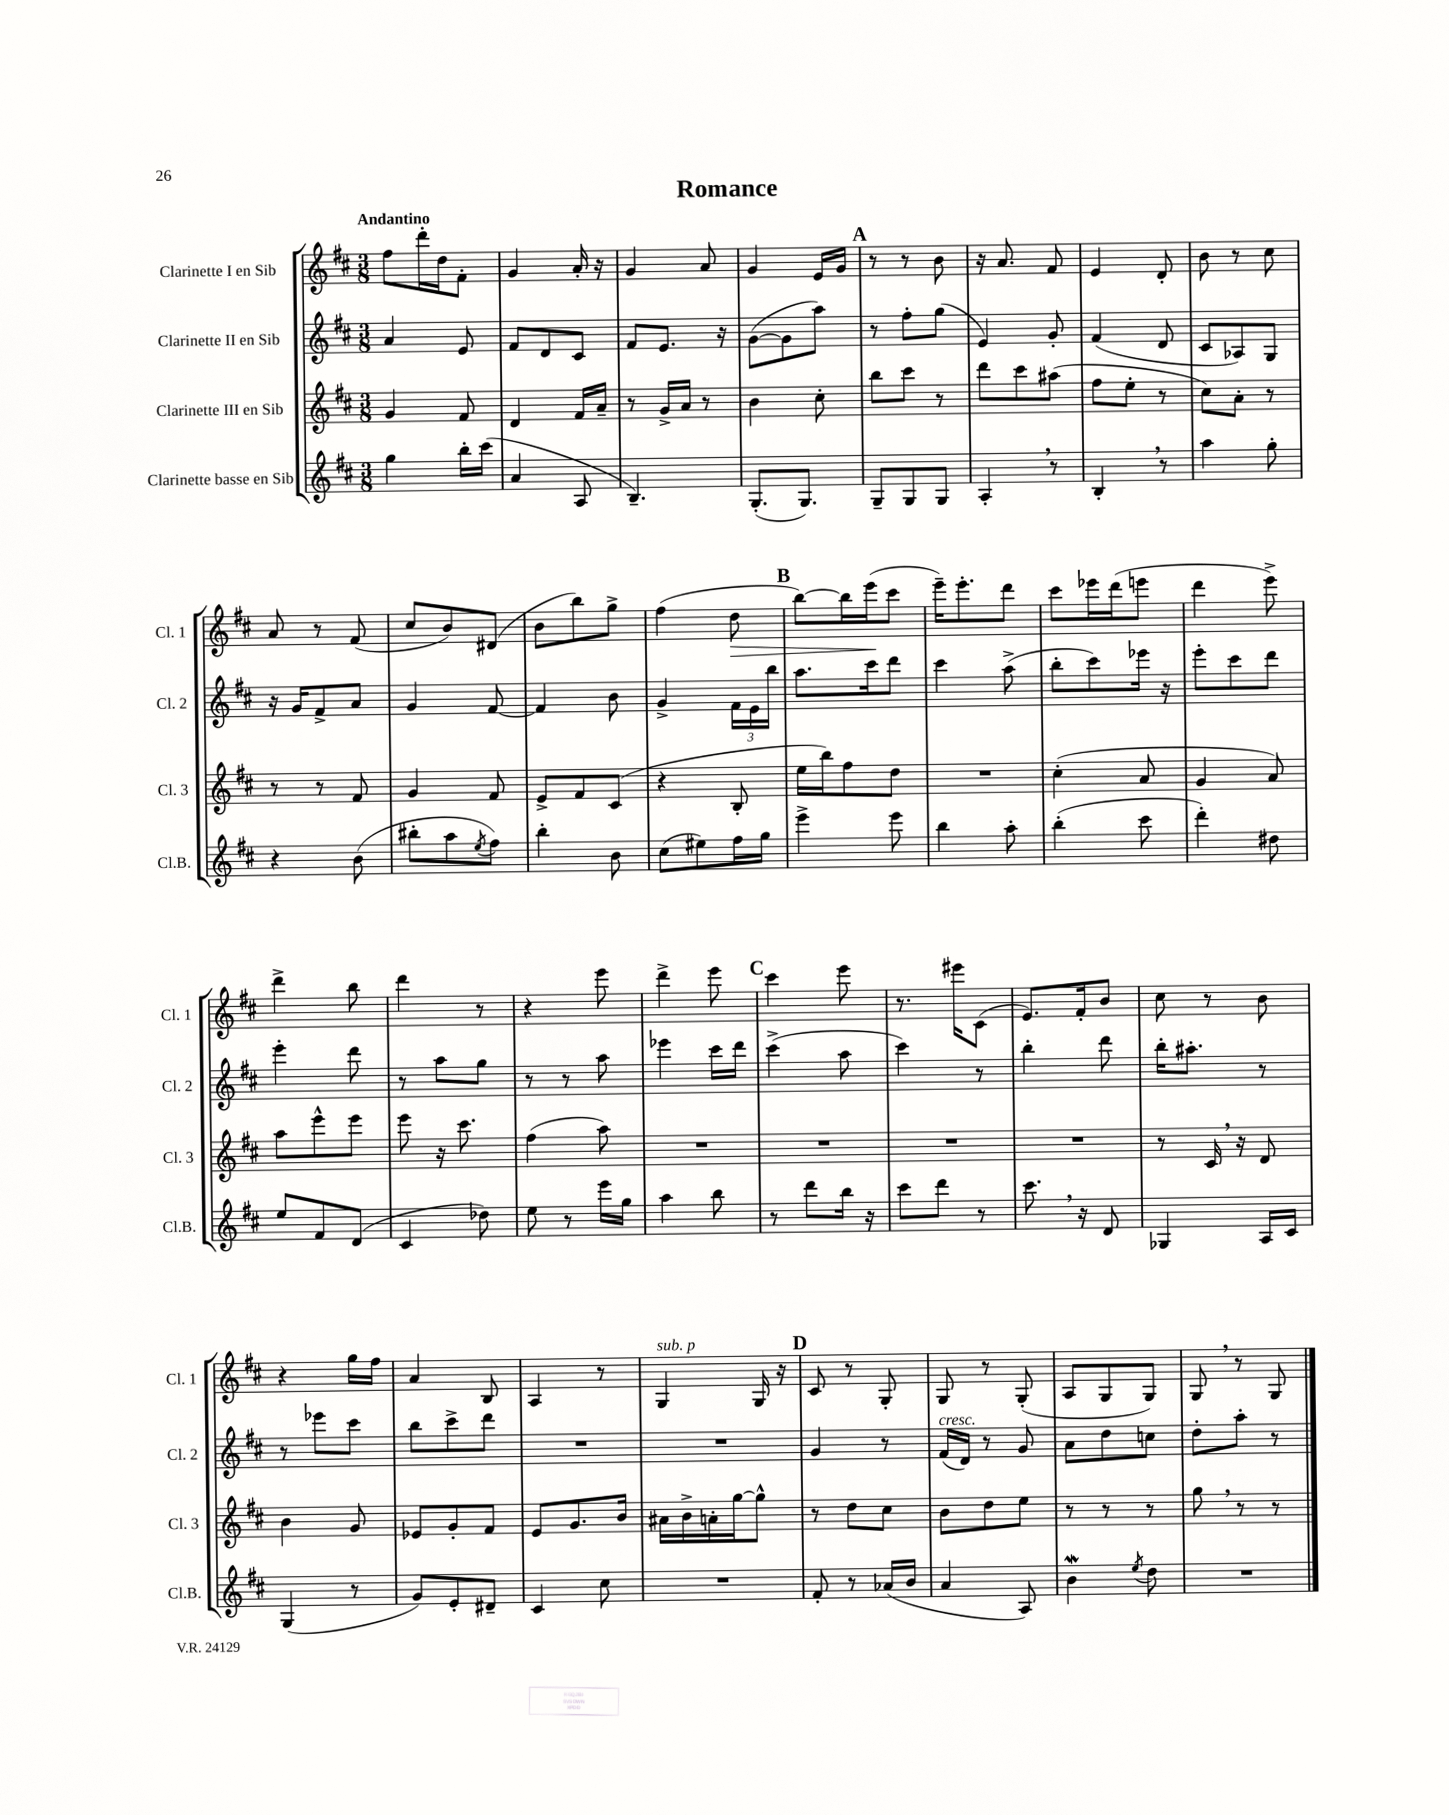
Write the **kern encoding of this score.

**kern	**kern	**kern	**kern	**dynam
*part4	*part3	*part2	*part1	*part1
*staff4	*staff3	*staff2	*staff1	*staff1
*I"Clarinette basse en Sib	*I"Clarinette III en Sib	*I"Clarinette II en Sib	*I"Clarinette I en Sib	*
*I'Cl.B.	*I'Cl. 3	*I'Cl. 2	*I'Cl. 1	*
*clefG2	*clefG2	*clefG2	*clefG2	*
*k[f#c#]	*k[f#c#]	*k[f#c#]	*k[f#c#]	*
*M3/8	*M3/8	*M3/8	*M3/8	*
=1	=1	=1	=1	=1
!	!	!	!LO:TX:a:B:t=Andantino	!
4gg\	4g/	4a/	8ff#\L	.
.	.	.	16ddd'\L	.
.	.	.	16dd\J	.
16bb'\LL	8f#/	8e/	8f#'\J	.
(16ccc#\JJ	.	.	.	.
=2	=2	=2	=2	=2
4a/	4d/	8f#/L	4g/	.
.	.	8d/	.	.
8A/	16f#/LL	8c#/J	16a'/	.
.	16a~/JJ	.	16r	.
=3	=3	=3	=3	=3
4.B~/)	8r	8f#/L	4g/	.
.	16g^/LL	8.e/J	.	.
.	16a/JJ	.	.	.
.	8r	.	8a/	.
.	.	16r	.	.
=4	=4	=4	=4	=4
(8.G'/L	4b\	([8g\L	4g/	.
.	.	8g\]	.	.
8.G/J)	.	.	.	.
.	8cc#'\	8aa\J)	16e/LL	.
.	.	.	16g/JJ	.
!!LO:REH:place=s1:t=A
=5	=5	=5	=5	=5
8G~/L	8bb\L	8r	8r	.
8G/	8ccc#\J	8ff#'\L	8r	.
8G/J	8r	(8gg\J	8b\	.
=6	=6	=6	=6	=6
4A',/	8ddd\L	4e/)	16r	.
.	.	.	8.a/	.
.	8ccc#\	.	.	.
8r	(8aa#X\J	8g'/	8f#/	.
=7	=7	=7	=7	=7
4B',/	8ff#\L	(4f#/	4e/	.
.	8ee'\J	.	.	.
8r	8r	8d/	8d'/	.
=8	=8	=8	=8	=8
4aa\	8cc#\L)	8c#/L	8b\	.
.	8a'\J	8A-X/)	8r	.
8gg'\	8r	8G/J	8cc#\	.
!!LO:LB:g=z
=9	=9	=9	=9	=9
4r	8r	16r	8a/	.
.	.	16g/KL	.	.
.	8r	8f#^/	8r	.
(8b\	8f#/	8a/J	(8f#/	.
=10	=10	=10	=10	=10
8bb#X'\L	4g/	4g/	8cc#/L	.
8aa\	.	.	8b/)	.
8qee/	.	.	.	.
8ff#\J)	8f#/	[8f#/	(8d#X/J	.
=11	=11	=11	=11	=11
4bb'\	8e^/L	4f#/]	8b\L	.
.	8f#/	.	8bb\)	.
8b\	(8c#/J	8b\	8gg^\J	.
=12	=12	=12	=12	=12
(8cc#\L	4r	4g^/	(4ff#\	.
8ee#X\)	.	.	.	.
!	!	!	!	!LO:HP:b
16ff#\L	8B'/	24f#\LL	8dd\	>
.	.	24e\	.	.
16gg\JJ	.	.	.	.
.	.	24bb\JJ	.	.
!!LO:REH:place=s1:t=B
=13	=13	=13	=13	=13
4eee^\	16ee\LL	8.aa\L	[8bb\L)	.
.	16bb\J)	.	.	.
.	8ff#\	.	16bb\L]	.
.	.	16ccc#\k	(16eee\J	.
8eee\	8dd\J	8ddd\J	8ccc#\J	]
=14	=14	=14	=14	=14
4bb\	4.r	4ccc#\	16eee~\KL)	.
.	.	.	8.eee'\	.
8aa'\	.	(8aa^\	8ddd\J	.
=15	=15	=15	=15	=15
(4bb'\	(4cc#'\	8bb'\L	8ccc#\L	.
.	.	8ccc#\)	16eee-X\L	.
.	.	.	(16ddd\J	.
8ccc#\	8a/	16eee-X\Jk	8eeen\J	.
.	.	16r	.	.
=16	=16	=16	=16	=16
4ddd'\)	4g/	8eee'\L	4ddd\	.
.	.	8ccc#\	.	.
8dd#X\	8a/)	8ddd\J	8eee^\)	.
!!LO:LB:g=z
=17	=17	=17	=17	=17
8ee/L	8aa\L	4eee'\	4ddd^\	.
8f#/	8eee^^\	.	.	.
(8d/J	8eee\J	8ddd\	8bb\	.
=18	=18	=18	=18	=18
4c#/	8eee\	8r	4ddd\	.
.	16r	8aa\L	.	.
.	8.ccc#\	.	.	.
8dd-X\)	.	8gg\J	8r	.
=19	=19	=19	=19	=19
8ee\	(4ff#\	8r	4r	.
8r	.	8r	.	.
16eee\LL	8aa\)	8aa\	8eee\	.
16gg\JJ	.	.	.	.
=20	=20	=20	=20	=20
4aa\	4.r	4eee-X\	4ddd^\	.
8bb\	.	16ccc#\LL	8eee\	.
.	.	16ddd\JJ	.	.
!!LO:REH:place=s1:t=C
=21	=21	=21	=21	=21
8r	4.r	(4ccc#^\	4ccc#\	.
8ddd\L	.	.	.	.
16bb\Jk	.	8aa\	8eee\	.
16r	.	.	.	.
=22	=22	=22	=22	=22
8ccc#\L	4.r	4ccc#\)	8.r	.
8ddd\J	.	.	.	.
.	.	.	16eee#X\KL	.
8r	.	8r	(8c#\J	.
=23	=23	=23	=23	=23
8.ccc#,\	4.r	4bb'\	8.e/L)	.
16r	.	.	16f#'/k	.
8d/	.	8ddd\	8b/J	.
=24	=24	=24	=24	=24
4G-X/	8r	16bb'\KL	8cc#\	.
.	.	8.aa#X'\J	.	.
.	16c#,/	.	8r	.
.	16r	.	.	.
16A/LL	8d/	8r	8b\	.
16c#/JJ	.	.	.	.
!!LO:LB:g=z
=25	=25	=25	=25	=25
(4G/	4b\	8r	4r	.
.	.	8eee-X\L	.	.
8r	8g/	8ccc#\J	16gg\LL	.
.	.	.	16ff#\JJ	.
=26	=26	=26	=26	=26
8g/L)	8e-X/L	8bb\L	4a/	.
8e'/	8g'/	8ccc#^\	.	.
8d#X~/J	8f#/J	8ddd\J	8B/	.
=27	=27	=27	=27	=27
4c#/	8e/L	4.r	4A/	.
.	8.g/	.	.	.
8cc#\	.	.	8r	.
.	16b/Jk	.	.	.
=28	=28	=28	=28	=28
!	!	!	!LO:TX:a:i:t=sub. p	!
4.r	16a#X\LL	4.r	4G/	.
.	16b^\	.	.	.
.	16an'\	.	.	.
.	[16gg\J	.	.	.
.	8gg^^\J]	.	16G/	.
.	.	.	16r	.
!!LO:REH:place=s1:t=D
=29	=29	=29	=29	=29
8f#'/	8r	4g/	8c#/	.
8r	8dd\L	.	8r	.
(16a-X/LL	8cc#\J	8r	8G'/	.
16b/JJ	.	.	.	.
=30	=30	=30	=30	=30
!	!	!LO:TX:a:i:t=cresc.	!	!
4a/	8b\L	(16f#/LL	8G/	.
.	.	16d/JJ)	.	.
.	8dd\	8r	8r	.
8A/)	8ee\J	8g/	(8G'/	.
=31	=31	=31	=31	=31
4bW\	8r	8a\L	8A/L	.
.	8r	8dd\	8G/	.
8qee/	.	.	.	.
8dd\	8r	8ccn\J	8G/J)	.
=32	=32	=32	=32	=32
4.r	8gg,\	8dd'\L	8G,/	.
.	8r	8aa'\J	8r	.
.	8r	8r	8G/	.
==	==	==	==	==
*-	*-	*-	*-	*-
